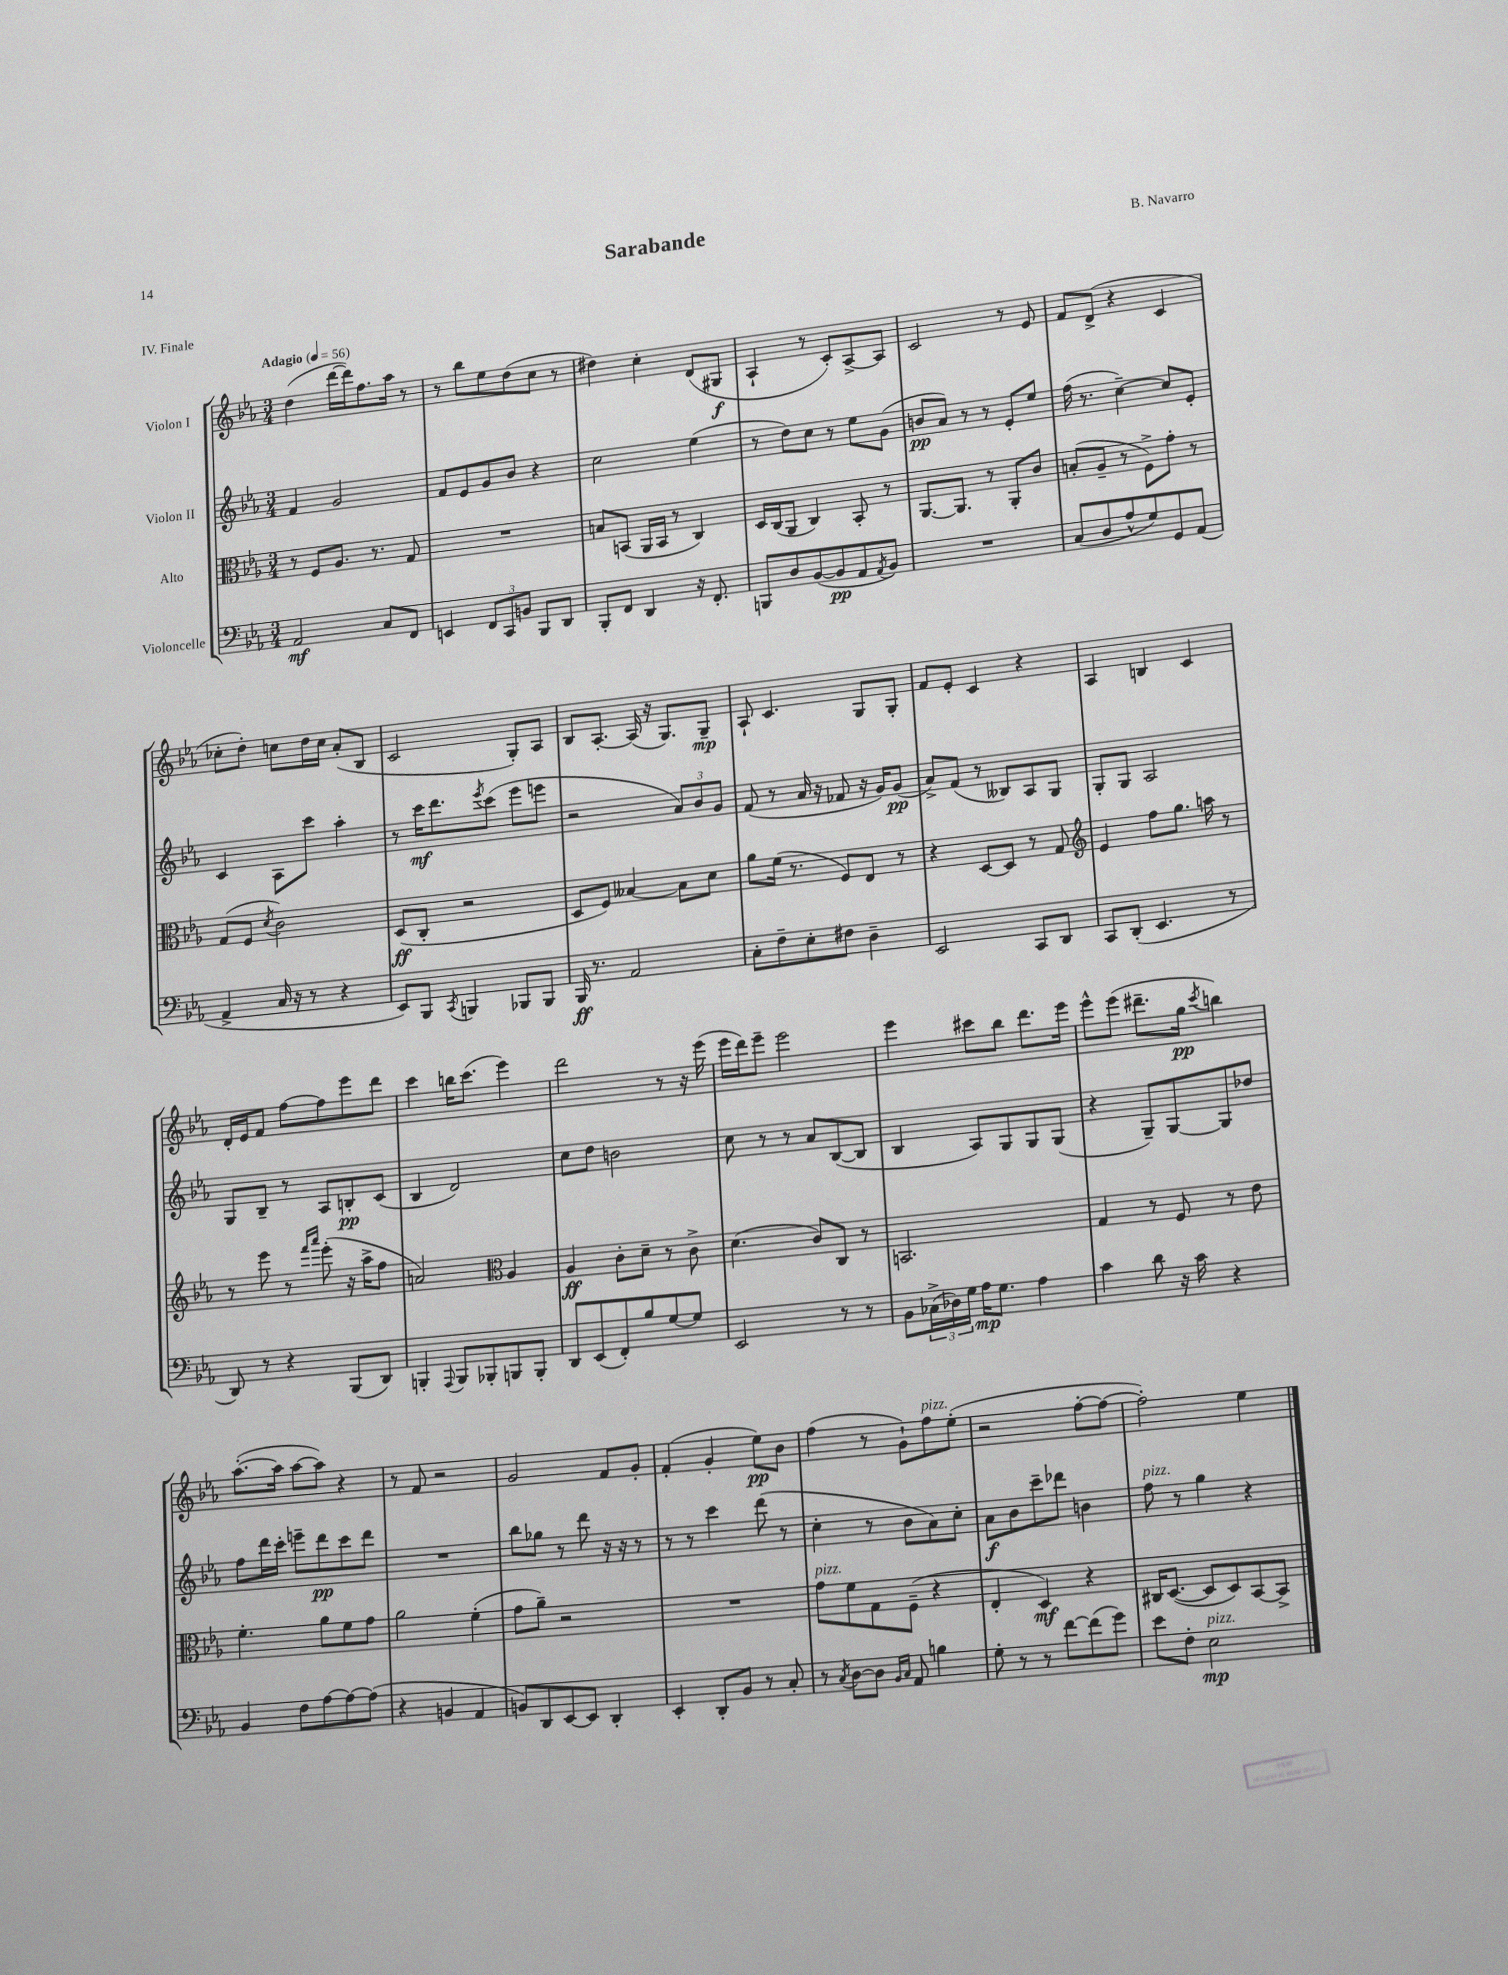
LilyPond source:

\header { title = "Sarabande" composer = "B. Navarro" piece = "IV. Finale" }
<<
\new StaffGroup <<
\new Staff = "s0" \with { instrumentName = "Violon I" } {
    \clef treble \key ees \major \numericTimeSignature \time 3/4 \tempo "Adagio" 4 = 56
    d''4( d'''16~ d'''16) f''8. aes''16 r8 |
    r8 bes''8 ees''8 d''8( c''8 r8 |
    dis''4) c''4-. d'8( gis8\f |
    aes4-! r8 c'8-.) aes8~-> aes8 |
    c'2 r8 ees'8 |
    f'8 d'8->( r4 c'4 |
    ces''8-. d''8-.) c''8 d''16 c''16 aes'8-.( bes8 |
    c'2 g8-.) aes8 |
    bes8 aes8.~-. aes16( r16 g8.) g8--\mp |
    aes8-! c'4. g8 g8-. |
    f'8 ees'8-. c'4 r4 |
    aes4 b4 c'4 |
    d'16-. ees'16 f'8 f''8~ f''8 ees'''8 d'''8 |
    c'''4 b''16 c'''8.( ees'''4) |
    d'''2 r8 r16 ees'''16( |
    ees'''16 d'''16) ees'''8-- ees'''2 |
    ees'''4 cis'''8 bes''8 d'''8. ees'''16 |
    ees'''8-^ ees'''8( dis'''8.-- g''16\pp \acciaccatura { c'''8 } b''4) |
    aes''8.~-.( aes''16 aes''8~ aes''8) r4 |
    r8 f'8 r2 |
    g'2 f'8 g'8-. |
    f'4-.( g'4-. ees''8\pp) bes'8 |
    f''4( r8 g'8-!) f''8^\markup { \italic "pizz." } ees''8-.( |
    r2 f''8~-. f''8~ |
    f''2-.) ees''4 \bar "|." |
}
\new Staff = "s1" \with { instrumentName = "Violon II" } {
    \clef treble \key ees \major \numericTimeSignature \time 3/4
    f'4 g'2 |
    f'8 ees'8 g'8 bes'8 r4 |
    c''2 ees''4( |
    r8 d''8) c''8 r8 ees''8 g'8( |
    b'8\pp aes'8) r8 r8 ees'8-. ees''8 |
    f''16( r8. c''4~--) c''8 ees'8-. |
    c'4 aes8 c'''8 aes''4-. |
    r8 c'''16\mf d'''8. \acciaccatura { ees'''8 } c'''8( ees'''8 e'''8 |
    r2 \tuplet 3/2 { aes'8) bes'8 g'8 } |
    f'8( r8 aes'16 r16 fes'8 r16 g'16) g'8\pp( |
    aes'8->) f'8( r8 beses8) aes8 g8 |
    g8-. g8 aes2 |
    g8 bes8-- r8 aes8 b8-.\pp c'8( |
    bes4 d'2) |
    c''8 d''8 b'2 |
    c''8 r8 r8 aes'8 bes8~( bes8 |
    bes4 aes8) g8 g8 g8( |
    r4 g8--) g8~ g8 des''8 |
    f''8 d'''16 c'''16-. e'''8-- d'''8\pp c'''8 d'''8 |
    R2. |
    bes''8 ges''8 r8 d'''8 r16 r16 r8 |
    r8 r8 c'''4 d'''8( r8 |
    c''4-. r8 bes'8 aes'8) c''8-. |
    aes'8\f bes'8 c'''8-- des'''8 b'4 |
    f''8^\markup { \italic "pizz." } r8 g''4 r4 \bar "|." |
}
\new Staff = "s2" \with { instrumentName = "Alto" } {
    \clef alto \key ees \major \numericTimeSignature \time 3/4
    r8 f8 aes8. r8. g8 |
    R2. |
    b8 b,8( aes,16 b,16 r8 c4) |
    d16 c16( aes,8 c4) bes,8-. r8 |
    aes,8.~ aes,8. r8 aes,8-. c'8 |
    b8-.( aes8-- r8 f8->) g'8-. r8 |
    g8( f8 \acciaccatura { d'8 } c'2) |
    d8\ff( c8-. r2 |
    d8 f8) beses4~ beses8 d'8 |
    aes'8 f'16( r8. f8) ees8 r8 |
    r4 d8~ d8 r8 g8 |
    \clef treble ees'4 f''8 g''8. a''16 r8 |
    r8 ees'''8 r8 \grace { f'''16 aes'''16 } ees'''8-.( r16 aes''16-> f''8 |
    a'2) \clef alto aes4 |
    aes4\ff c'8-. d'8-- r8 c'8-> |
    d'4.( c'8) c8 r8 |
    b,2. |
    g4 r8 f8 r8 ees'8 |
    f'4.-. aes'8 f'8 g'8 |
    aes'2 f'4-.( |
    g'8 aes'8--) r2 |
    R2. |
    g'8^\markup { \italic "pizz." } f'8 g8 f8--( r4 |
    ees4-. d4\mf) r4 |
    cis16 d8.~( d8 d8) bes,8~ bes,8-> \bar "|." |
}
\new Staff = "s3" \with { instrumentName = "Violoncelle" } {
    \clef bass \key ees \major \numericTimeSignature \time 3/4
    aes,2\mf c8 f,8 |
    e,4 \tuplet 3/2 { f,8 c,8 b,8 } bes,,8 d,8 |
    bes,,8-. f,8 d,4 r16 f,8.-. |
    b,,8 d8 bes,8~( bes,8\pp aes,8 \acciaccatura { aes,8 } bes,8) |
    R2. |
    c8( d8 aes8-^ g8) g,8 aes,8( |
    aes,4-> c16 r16 r8 r4 |
    ees,8) bes,,8 \acciaccatura { c,8 } b,,4 bes,,8 bes,,8 |
    bes,,16\ff r8. aes,2 |
    c8-. f8-- ees8-. fis8 d4-- |
    ees,2 c,8 d,8 |
    c,8 d,8-.( ees,4. r8 |
    d,8) r8 r4 bes,,8( d,8) |
    b,,4-. \appoggiatura { aes,,8 } b,,8 bes,,8-. b,,8 b,,8-. |
    d,8 ees,8( f,8-.) bes8 g8~ g8 |
    ees,2 r8 r8 |
    bes,8 \tuplet 3/2 { ces16->( des16) g16 } aes16\mp g8. aes4 |
    c'4 d'8 r16 c'16 r4 |
    bes,4 f8 aes8~ aes8~ aes8( |
    r4 b,4 aes,4 |
    b,8) d,8 ees,8~ ees,8 d,4-. |
    ees,4-. d,8-. bes,8 r8 c8-. |
    r8 \acciaccatura { c8 } d8~ d8 \grace { bes,16 c16 } aes,8 b4 |
    g8-. r8 r8 f'8~ f'8( g'8) |
    ees'8 f8-. ees2\mp^\markup { \italic "pizz." } \bar "|." |
}
>>
>>
\layout { \context { \Score \remove "Bar_number_engraver" } }
